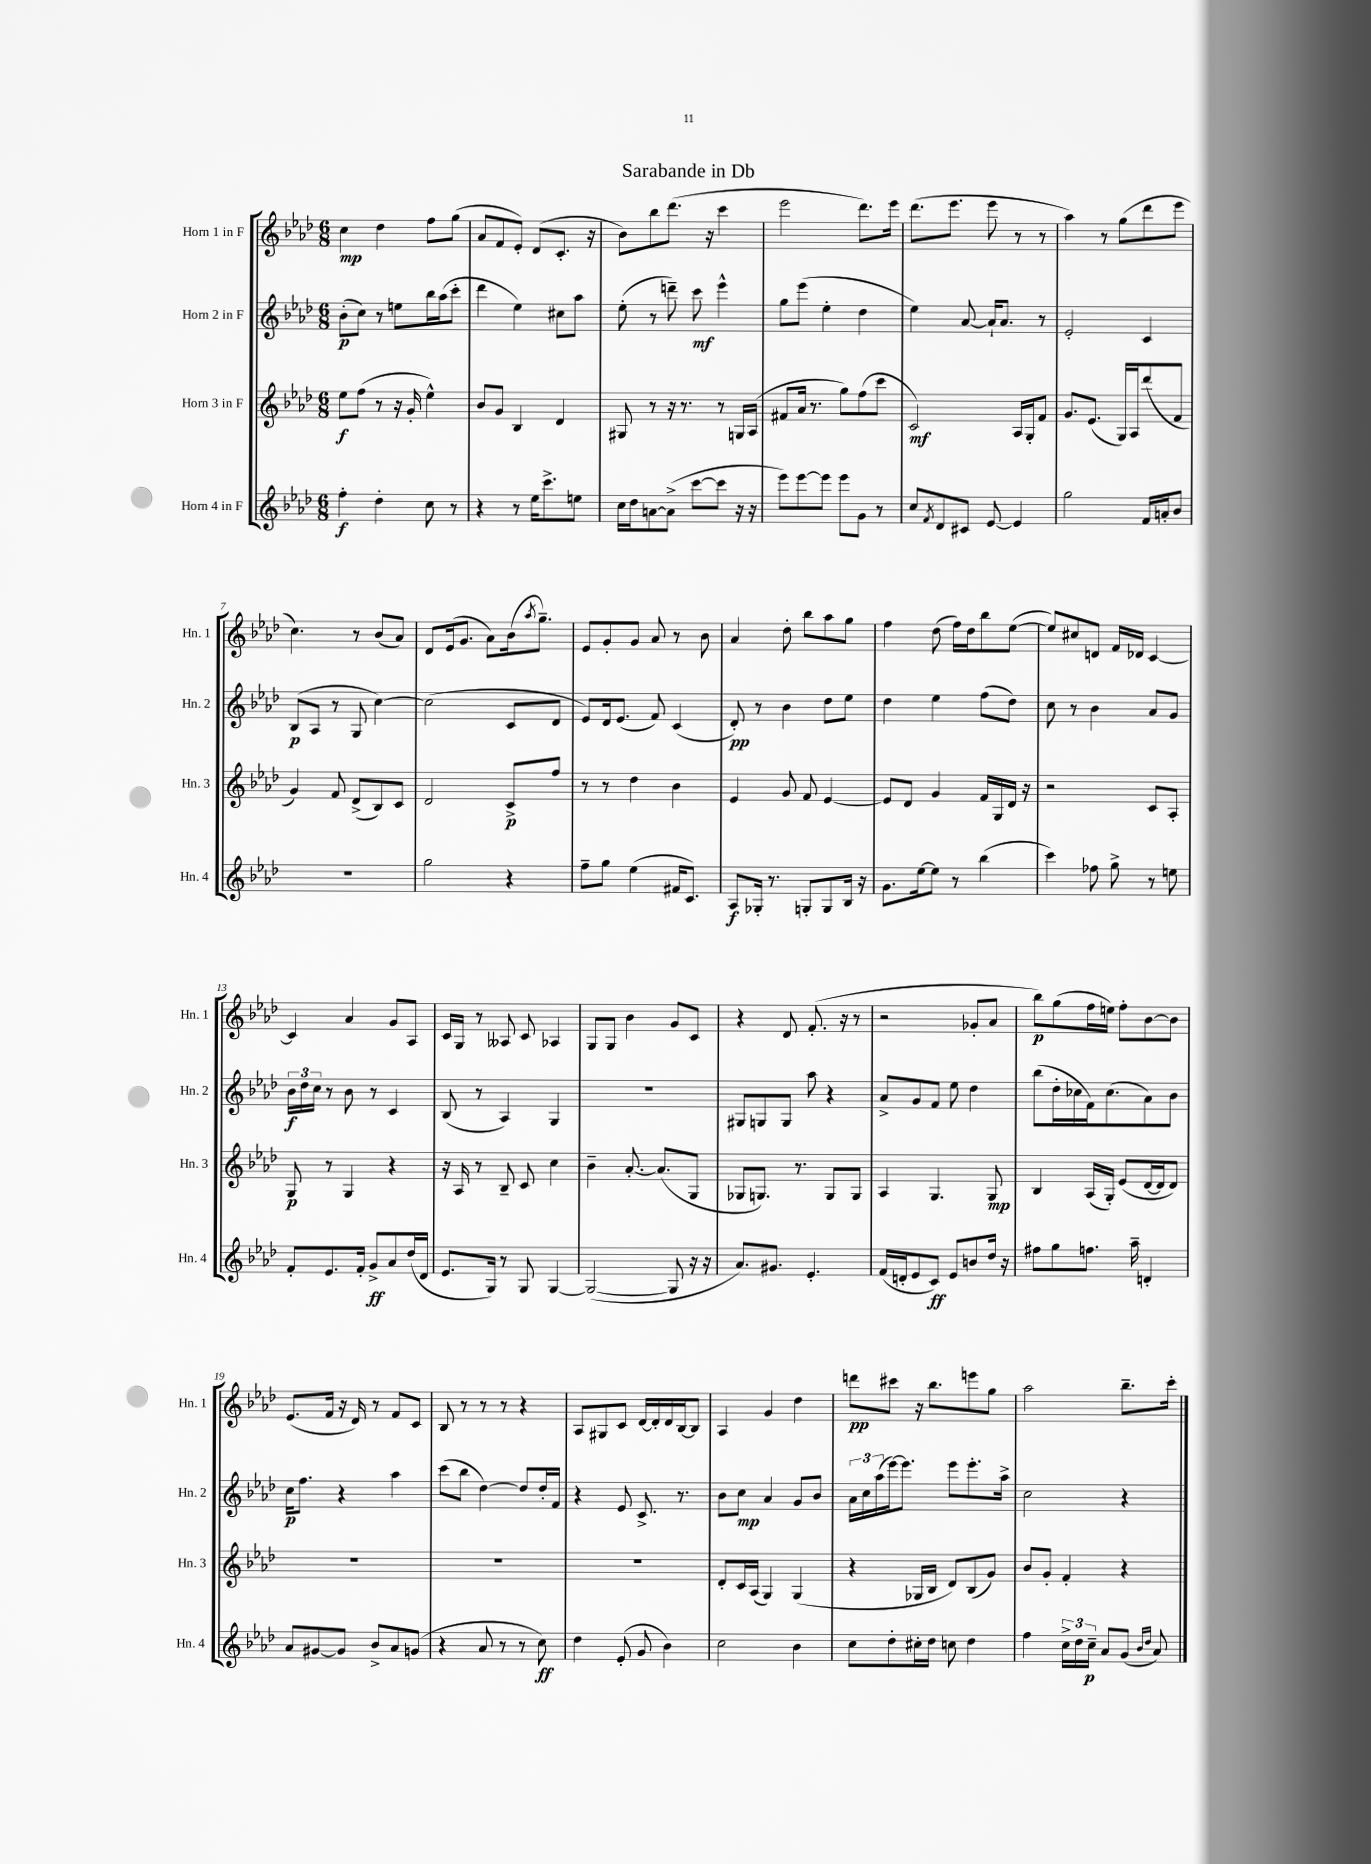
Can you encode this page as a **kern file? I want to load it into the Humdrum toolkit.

**kern	**kern	**kern	**kern
*staff4	*staff3	*staff2	*staff1
*clefG2	*clefG2	*clefG2	*clefG2
*k[b-e-a-d-]	*k[b-e-a-d-]	*k[b-e-a-d-]	*k[b-e-a-d-]
*M6/8	*M6/8	*M6/8	*M6/8
4ff'	8ee-	(8b-'	4cc
.	(8ff	8cc)	.
4dd-'	8r	8r	4dd-
.	16r	8ee	.
.	16g'	.	.
8cc	4ee-^^)	16bb-	8ff
.	.	(16aa-	.
8r	.	8ccc'	(8gg
=	=	=	=
4r	8b-	4ddd-	8a-
.	8g	.	8f
8r	4B-	4ee-)	8e-')
16ee-	.	.	(8d-
8.ccc^	.	.	.
.	4d-	8cc#	8.c'
8ee	.	8aa-	.
.	.	.	16r
=	=	=	=
16cc	8G#	(8ee-'	8b-)
16dd-	.	.	.
[8a	8r	8r	8bb-
(8a^]	16r	8ddd~)	(8.ddd-
.	8.r	.	.
[8ccc	.	8ccc	.
.	.	.	16r
8ccc]	8r	4eee-^^	4ccc
16r	16G	.	.
16r	(16A-	.	.
=	=	=	=
8eee-)	8f#	8gg	2eee-
[8eee-	16a-	(8eee-	.
.	8.r	.	.
8eee-]	.	4ee-'	.
8eee-	8gg)	.	.
8g	(8ff	4dd-	8.ddd-)
8r	8ccc	.	.
.	.	.	16eee-
=	=	=	=
8cc	2c)	4ee-)	(8.ddd-
8qf	.	.	.
8d-	.	.	.
.	.	.	8.eee-
8c#	.	[8a-	.
[8e-	.	16a-`]	8eee-
.	.	8.a-	.
4e-]	16A-	.	8r
.	16G'	.	.
.	8f	8r	8r
=	=	=	=
2gg	8.g	2e-'	4aa-)
.	(8.e-	.	.
.	.	.	8r
.	16G)	.	(8gg
.	16A-	.	.
16f	(8ddd-	4c	8ddd-
16a'	.	.	.
8b-	8f	.	8eee-
=	=	=	=
2.r	4g)	(8B-	4.cc)
.	.	8A-	.
.	8f	8r	.
.	(8d-^	8G	8r
.	8B-)	[4cc)	(8b-
.	8c	.	8a-)
=	=	=	=
2gg	2d-	(2cc]	8d-
.	.	.	(16e-
.	.	.	8.g
.	.	.	8a-)
4r	8c^	8c	(16b-
.	.	.	8qaa-
.	.	.	8.gg~)
.	8ff	8d-	.
=	=	=	=
8ff~	8r	8e-)	8e-
8gg	8r	16d-	8g'
.	.	(8.e-	.
(4ee-	4dd-	.	8g
.	.	8f)	8a-
16f#	4b-	(4c	8r
8.c)	.	.	.
.	.	.	8b-
=	=	=	=
8A-	4e-	8d-')	4a-
16G-'	.	8r	.
8.r	.	.	.
.	8g	4b-	8dd-'
8G'	8f	.	8bb-
8G	[4e-	8dd-	8aa-
16B-	.	8ee-	8gg
16r	.	.	.
=	=	=	=
8.g	8e-]	4dd-	4ff
.	8d-	.	.
[16ee-	.	.	.
8ee-]	4g	4ee-	(8dd-
8r	.	.	16ff)
.	.	.	16dd-
(4bb-	16f	(8ff	8bb-
.	16G	.	.
.	16d-	8dd-)	([8ee-
.	16r	.	.
=	=	=	=
4ccc)	2r	8cc	8ee-])
.	.	8r	8cc#
8ff-	.	4b-	8d
8gg^	.	.	16f
.	.	.	16d-
8r	8c	8a-	[4c
8ee	8A-'	8g	.
=	=	=	=
8f'	8G	24b-	4c]
.	.	24dd-	.
.	.	24cc	.
8.e-	8r	8r	.
.	4G	8b-	4a-
16f'	.	.	.
8g^	.	8r	.
8a-	4r	4c	8g
(16dd-	.	.	8A-
16d-	.	.	.
=	=	=	=
8.e-	16r	(8B-	16c
.	16A-	.	16G
.	8r	8r	8r
16G)	.	.	.
8r	8B-~	4A-)	8A--
8G	8c	.	8c
[4G	4cc	4G	4A-
=	=	=	=
(2G_	4b-~	2.r	8G
.	.	.	8G
.	[8.a-'	.	4b-
.	(8.a-]	.	.
8G]	.	.	8g
16r	8G	.	8c
16r	.	.	.
=	=	=	=
8.a-)	8G-	8G#	4r
.	8.G)	8G	.
8.g#	.	.	.
.	.	8G	8d-
.	8.r	.	.
4.e-'	.	8aa-	(8.f'
.	8G	4r	.
.	.	.	16r
.	8G	.	8r
=	=	=	=
(16f	4A-	8a-^	2r
16d'	.	.	.
8e-	.	8g	.
8c)	4.G	8f	.
8e-	.	8ee-	.
8b	.	4dd-	8g-'
16dd-	8G	.	8a-
16r	.	.	.
=	=	=	=
8ff#	4B-	(8bb-	8bb-)
8gg	.	16dd-'	(8gg
.	.	16cc-	.
8.ff	(16A-	16f)	16ff
.	16G')	(8.cc-	16ee)
.	(8e-	.	8ff'
16aa-~	.	.	.
4d'	[16d-	8a-)	[8b-
.	16d-]	.	.
.	8d-)	8b-	8b-]
=	=	=	=
8a-	2.r	16cc	(8.e-
.	.	8.ff	.
[8g#	.	.	.
.	.	.	16f
8g#]	.	4r	16r
.	.	.	16d-)
8b-^	.	.	8r
8a-	.	4aa-	8f
(8g	.	.	8c
=	=	=	=
4r	2.r	(8ccc	8B-
.	.	8bb-	8r
8a-	.	[4dd-)	8r
8r	.	.	8r
8r	.	8dd-]	4r
8cc)	.	16dd-'	.
.	.	16f	.
=	=	=	=
4dd-	2.r	4r	8A-
.	.	.	8G#
(8e-'	.	8e-	8c
8g	.	8.c^	[16d-
.	.	.	16d-']
4b-)	.	.	16d-
.	.	8.r	[16B-
.	.	.	8B-]
=	=	=	=
2cc	8d-'	8b-	4A-
.	16c	8cc	.
.	(16A-	.	.
.	4G)	4a-	4g
4b-	(4G	8g	4dd-
.	.	8b-	.
=	=	=	=
8cc	4r	24a-	8ddd
.	.	24cc	.
.	.	(24aa-	.
8dd-'	.	[16eee-)	8ccc#
.	.	8.eee-]	.
16cc#'	16G-	.	16r
16dd-	16B-	.	8.bb-
8cc	8d-)	8eee-	.
4dd-	(8B-	8.eee-'	8eee
.	8g)	.	8gg
.	.	16aa-^	.
=	=	=	=
4ff	8b-	2cc	2aa-
.	8g'	.	.
24cc^	4f'	.	.
24dd-	.	.	.
24cc~	.	.	.
8a-	.	.	.
(8g	4r	4r	8.bb-~
16qqb-	.	.	.
16qqdd-	.	.	.
8a-)	.	.	.
.	.	.	16ccc'
==	==	==	==
*-	*-	*-	*-
